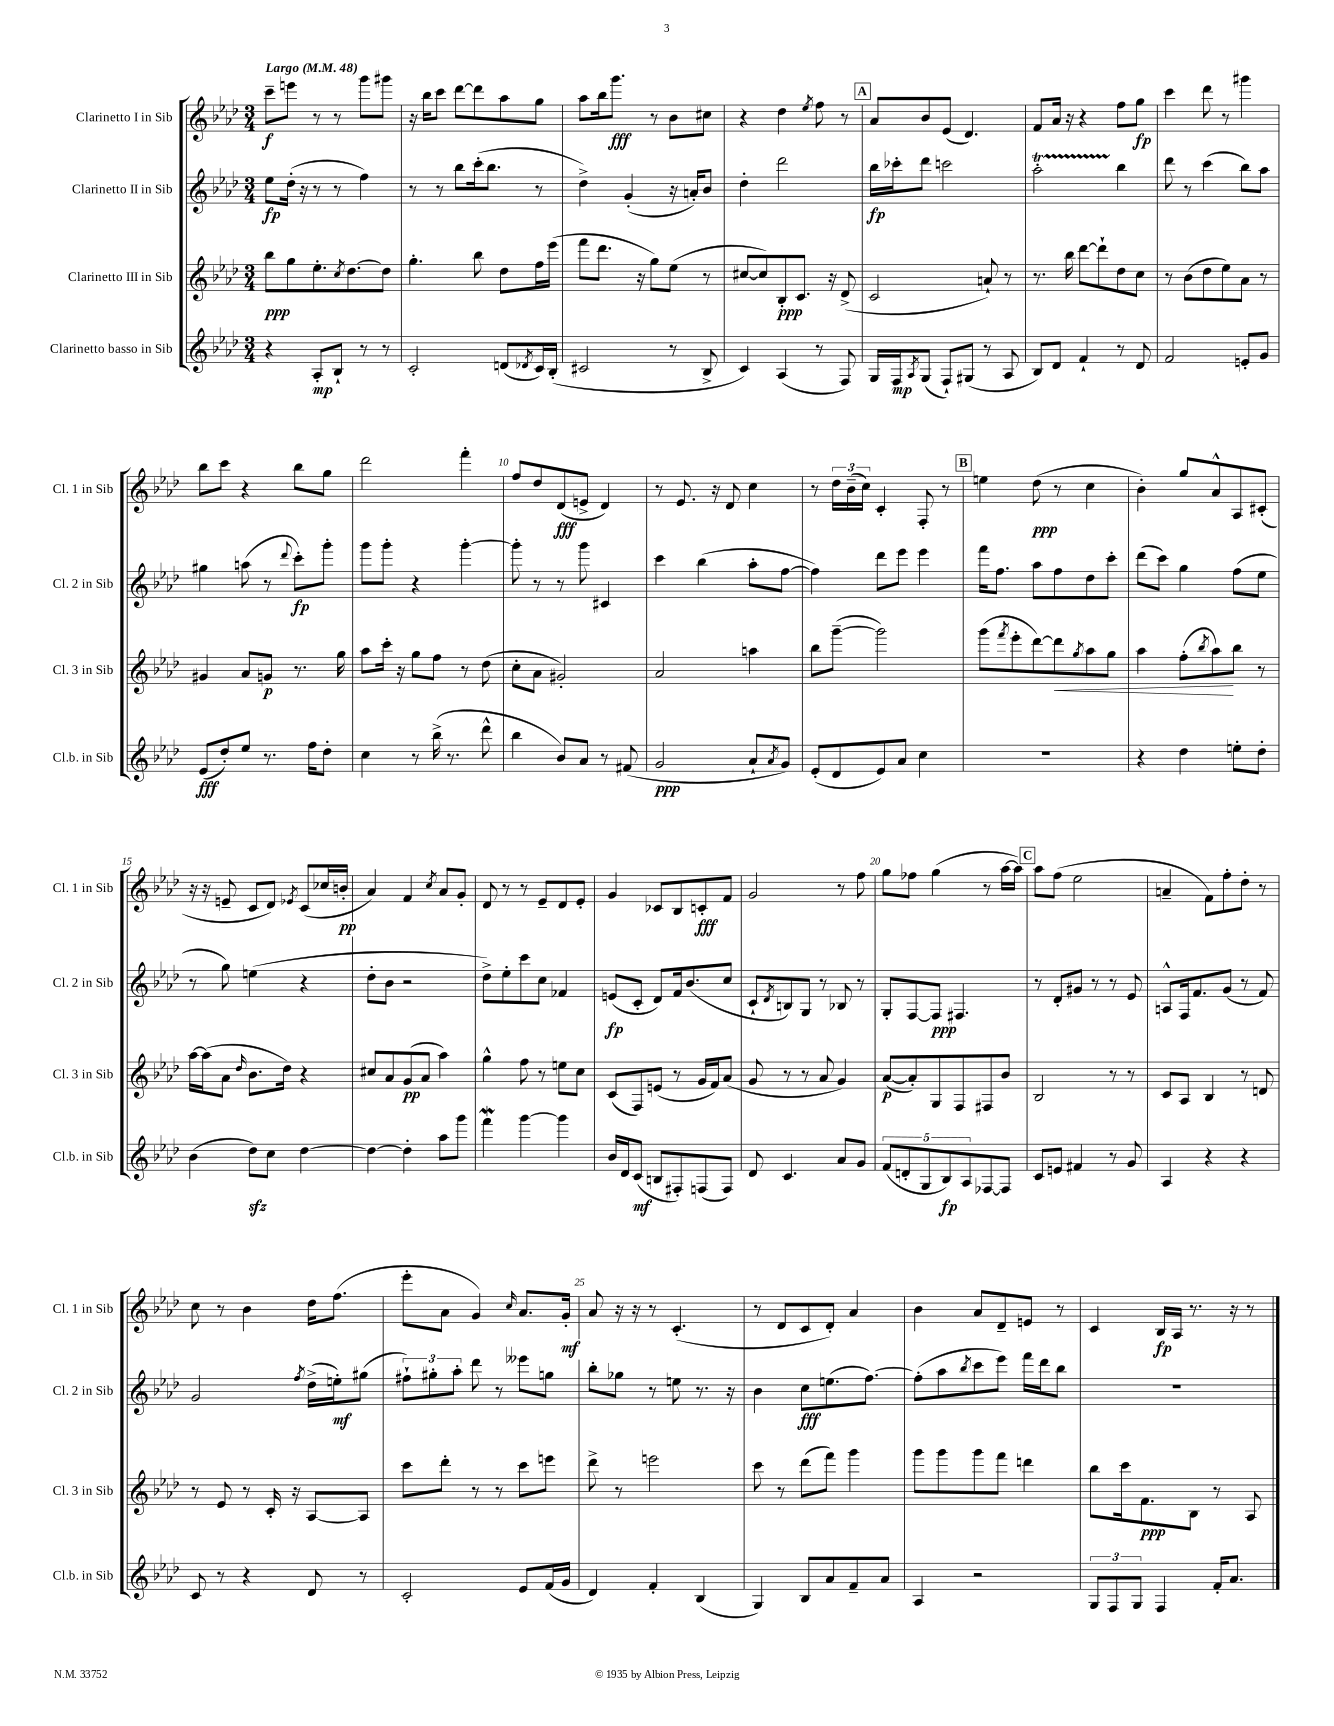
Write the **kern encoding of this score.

**kern	**dynam	**kern	**dynam	**kern	**dynam	**kern	**dynam
*part4	*part4	*part3	*part3	*part2	*part2	*part1	*part1
*staff4	*staff4	*staff3	*staff3	*staff2	*staff2	*staff1	*staff1
*I"Clarinetto basso in Sib	*	*I"Clarinetto III in Sib	*	*I"Clarinetto II in Sib	*	*I"Clarinetto I in Sib	*
*I'Cl.b. in Sib	*	*I'Cl. 3 in Sib	*	*I'Cl. 2 in Sib	*	*I'Cl. 1 in Sib	*
*clefG2	*	*clefG2	*	*clefG2	*	*clefG2	*
*k[b-e-a-d-]	*	*k[b-e-a-d-]	*	*k[b-e-a-d-]	*	*k[b-e-a-d-]	*
*M3/4	*	*M3/4	*	*M3/4	*	*M3/4	*
*MM48	*	*MM48	*	*MM48	*	*MM48	*
=1	=1	=1	=1	=1	=1	=1	=1
!	!	!	!	!	!	!LO:TX:a:B:t=Largo	!
4r	.	8bb-\L	ppp	8ee-\L	fp	8ccc~\L	f
.	.	8gg\	.	(16dd-'\Jk	.	8eeen\J	.
.	.	.	.	16r	.	.	.
8A-'/L	mp	8.ee-'\	.	8r	.	8r	.
8B-`/J	.	.	.	8r	.	8r	.
.	.	8qcc/	.	.	.	.	.
.	.	[8.dd-\	.	.	.	.	.
8r	.	.	.	4ff\)	.	8ggg\L	.
8r	.	8dd-\J]	.	.	.	8ggg#X\J	.
=2	=2	=2	=2	=2	=2	=2	=2
2c'/	.	4.gg'\	.	8r	.	16r	.
.	.	.	.	.	.	16bb-\KL	.
.	.	.	.	8r	.	8ccc\J	.
.	.	.	.	8bb-\L	.	[8ddd-\L	.
.	.	8bb-\	.	(16ccc'\k	.	8ddd-\]	.
.	.	.	.	8.bb-\J	.	.	.
(8dn/L	.	8dd-\L	.	.	.	8aa-\	.
8qd-X/	.	.	.	.	.	.	.
16c/L)	.	16ff\L	.	8r	.	8gg\J	.
(16B-'/JJ	.	(16eee-\JJ	.	.	.	.	.
=3	=3	=3	=3	=3	=3	=3	=3
2c#X/	.	8fff\L	.	4dd-^\)	.	8aa-\L	.
.	.	8.ddd-\J	.	.	.	16bb-\k	.
.	.	.	.	.	.	8.ggg\J	fff
.	.	.	.	(4g'/	.	.	.
.	.	16r	.	.	.	.	.
.	.	8gg\L)	.	.	.	8r	.
8r	.	(8ee-\J	.	16r	.	8b-\L	.
.	.	.	.	16an'/KL)	.	.	.
8B-^/	.	8r	.	8b-/J	.	8cc#X\J	.
=4	=4	=4	=4	=4	=4	=4	=4
4c/)	.	[8cc#X/L	.	4dd-'\	.	4r	.
.	.	8cc#/])	.	.	.	.	.
(4A-/	.	8B-'/	ppp	2ddd-\	.	4dd-\	.
.	.	8.c/J	.	.	.	.	.
.	.	.	.	.	.	8qee-/	.
8r	.	.	.	.	.	8ff\	.
.	.	16r	.	.	.	.	.
8F/)	.	(8d-^/	.	.	.	8r	.
!!LO:REH:place=s1:t=A
=5	=5	=5	=5	=5	=5	=5	=5
16G/LL	.	2c/	.	16bb-\LL	fp	8a-/L	.
16F/J	mp	.	.	16ccc-X'\J	.	.	.
8qA-/	.	.	.	.	.	.	.
(8G/J	.	.	.	8ddd-\J	.	8b-/	.
8F`/L)	.	.	.	2cccn\	.	(8e-/J	.
(8G#X/J	.	.	.	.	.	4.d-/)	.
8r	.	8an`/)	.	.	.	.	.
8A-/	.	8r	.	.	.	.	.
=6	=6	=6	=6	=6	=6	=6	=6
8B-/L)	.	8.r	.	2aa-T'\	.	8f/L	.
8d-/J	.	.	.	.	.	16a-/Jk	.
.	.	16bb-\	.	.	.	16r	.
4f`/	.	[8ddd-\L	.	.	.	4r	.
.	.	8ddd-`\]	.	.	.	.	.
8r	.	8dd-\	.	4bb-\	.	8ff\L	.
8d-/	.	8cc\J	.	.	.	8gg\J	fp
=7	=7	=7	=7	=7	=7	=7	=7
2f/	.	8r	.	8ddd-\	.	4ccc\	.
.	.	(8b-\L	.	8r	.	.	.
.	.	8dd-\	.	(4ccc\	.	8ddd-\	.
.	.	8ee-\)	.	.	.	8r	.
8en'/L	.	8a-\J	.	8bb-\L)	.	4ggg#X\	.
8g/J	.	8r	.	8aa-\J	.	.	.
!!LO:LB:g=z
=8	=8	=8	=8	=8	=8	=8	=8
(8e-/L	fff	4g#X/	.	4gg#X\	.	8bb-\L	.
8dd-'/)	.	.	.	.	.	8ccc\J	.
8ee-/J	.	8a-/L	.	(8aan\	.	4r	.
8.r	.	8gn/J	p	8r	.	.	.
.	.	.	.	8qqddd-/	.	.	.
.	.	8.r	.	8ccc'\L)	fp	8bb-\L	.
16ff\KL	.	.	.	.	.	.	.
8dd-'\J	.	.	.	8ggg'\J	.	8gg\J	.
.	.	16gg\	.	.	.	.	.
=9	=9	=9	=9	=9	=9	=9	=9
4cc\	.	8aa-\L	.	8ggg\L	.	2ddd-\	.
.	.	16ccc'\Jk	.	8ggg'\J	.	.	.
.	.	16r	.	.	.	.	.
8r	.	8gg\L	.	4r	.	.	.
(16bb-^\	.	8ff\J	.	.	.	.	.
8.r	.	.	.	.	.	.	.
.	.	8r	.	[4ggg'\	.	4fff'\	.
8ddd-^^\	.	(8dd-\	.	.	.	.	.
=10	=10	=10	=10	=10	=10	=10	=10
4bb-\	.	8cc'\L	.	8ggg'\]	.	8ff/L	.
.	.	8a-\J	.	8r	.	8dd-/	.
8b-/L)	.	2g#X'/)	.	8r	.	(8d-/	fff
8a-/J	.	.	.	8ggg\	.	8en^/J	.
8r	.	.	.	4c#X/	.	4d-/)	.
(8f#X/	.	.	.	.	.	.	.
=11	=11	=11	=11	=11	=11	=11	=11
2g/	ppp	2a-/	.	4ccc\	.	8r	.
.	.	.	.	.	.	8.e-/	.
.	.	.	.	(4bb-\	.	.	.
.	.	.	.	.	.	16r	.
.	.	.	.	.	.	8d-/	.
8a-`/L	.	4aan\	.	8aa-'\L	.	4cc\	.
8qa-/	.	.	.	.	.	.	.
8g/J)	.	.	.	[8ff\J	.	.	.
=12	=12	=12	=12	=12	=12	=12	=12
(8e-'/L	.	8bb-\L	.	4ff\])	.	8r	.
8d-/	.	([8ggg~\J	.	.	.	24dd-\LL	.
.	.	.	.	.	.	(24b-~\	.
.	.	.	.	.	.	24cc\JJ)	.
8e-/)	.	2ggg\])	.	8ddd-\L	.	4c'/	.
8a-/J	.	.	.	8eee-\J	.	.	.
4cc\	.	.	.	4eee-\	.	8F'/	.
.	.	.	.	.	.	8r	.
!!LO:REH:place=s1:t=B
=13	=13	=13	=13	=13	=13	=13	=13
2.r	.	(8ggg\L	.	16fff\KL	.	4een\	.
.	.	.	.	8.ff\J	.	.	.
.	.	8qfff/	.	.	.	.	.
.	.	8eee-'\	.	.	.	.	.
.	.	[8ddd-\)	.	8aa-\L	.	(8dd-\	ppp
!	!	!	!LO:HP:b	!	!	!	!
.	.	8ddd-\]	<	8ff\	.	8r	.
.	.	8qgg/	.	.	.	.	.
.	.	8aa-\	.	8dd-\	.	4cc\	.
.	.	8gg\J	.	8ccc'\J	.	.	.
=14	=14	=14	=14	=14	=14	=14	=14
4r	.	4aa-\	.	(8ddd-\L	.	4b-'\)	.
.	.	.	.	8ccc\J)	.	.	.
4dd-\	.	(8ff'\L	.	4gg\	.	8gg/L	.
.	.	8qbb-/	.	.	.	.	.
.	.	8aa-\)	.	.	.	8a-^^/	.
8een'\L	.	8bb-\J	[	(8ff\L	.	8A-/	.
8dd-'\J	.	8r	.	8ee-\J	.	(8c#X'/J	.
!!LO:LB:g=z
=15	=15	=15	=15	=15	=15	=15	=15
(4b-\	.	[16aa-\LL	.	8r	.	16r	.
.	.	(16aa-\J]	.	.	.	16r	.
.	.	8a-\J	.	8gg\)	.	8en~/	.
.	.	16qqdd-/	.	.	.	.	.
8dd-zz\L)	.	8.b-\L	.	(4een\	.	8c/L	.
8cc\J	.	.	.	.	.	8d-/J)	.
.	.	16dd-\Jk)	.	.	.	.	.
.	.	.	.	.	.	8qe-X/	.
[4dd-\	.	4r	.	4r	.	(8c/L	.
.	.	.	.	.	.	16cc-X/L	.
.	.	.	.	.	.	16bn'/JJ	pp
=16	=16	=16	=16	=16	=16	=16	=16
4dd-\_	.	8cc#X/L	.	8dd-'\L	.	4a-/)	.
.	.	8a-/	.	8b-\J	.	.	.
4dd-'\]	.	(8g/	pp	2r	.	4f/	.
.	.	8a-/J	.	.	.	.	.
.	.	.	.	.	.	8qcc/	.
8aa-\L	.	4aa-\)	.	.	.	8a-/L	.
8ggg\J	.	.	.	.	.	8g'/J	.
=17	=17	=17	=17	=17	=17	=17	=17
4fffW\	.	4gg^^\	.	8dd-^\L)	.	8d-/	.
.	.	.	.	8ee-'\	.	8r	.
[4ggg\	.	8ff\	.	8ccc\	.	8r	.
.	.	8r	.	8cc\J	.	8e-~/L	.
4ggg\]	.	8een\L	.	4f-X/	.	8d-/	.
.	.	8cc\J	.	.	.	8e-'/J	.
=18	=18	=18	=18	=18	=18	=18	=18
16b-/LL	.	(8c/L	.	(8en/L	fp	4g/	.
16d-/J	.	.	.	.	.	.	.
(8c/J	mf	8F/)	.	8c'/J	.	.	.
8Bn/L	.	(8en/J	.	8d-/L)	.	8c-X/L	.
8F#X'/)	.	8r	.	16f/k	.	8B-/	.
.	.	.	.	(8.b-/	.	.	.
(8Fn/	.	16g/LL	.	.	.	8cn'/	fff
.	.	16f/J)	.	.	.	.	.
8F/J)	.	(8a-/J	.	8cc/J	.	8f/J	.
=19	=19	=19	=19	=19	=19	=19	=19
8d-/	.	8g/	.	8c`/L	.	2g/	.
.	.	.	.	8qd-/	.	.	.
4.c/	.	8r	.	8Bn/)	.	.	.
.	.	8r	.	8G/J	.	.	.
.	.	8a-/	.	8r	.	.	.
8a-/L	.	4g/)	.	8B-X/	.	8r	.
8g/J	.	.	.	8r	.	8ff\	.
=20	=20	=20	=20	=20	=20	=20	=20
(10f/L	.	([8a-/L	p	8G'/L	.	8gg\L	.
10dn'/	.	.	.	.	.	.	.
.	.	8a-'/])	.	[8F/	.	8ff-X\J	.
10G/	.	.	.	.	.	.	.
.	.	8G/	.	8F/J]	ppp	(4gg\	.
10B-/)	fp	.	.	.	.	.	.
.	.	8F/	.	4.F#X/	.	.	.
10A-/	.	.	.	.	.	.	.
[8F-X/	.	8F#X/	.	.	.	8r	.
8F-/J]	.	8b-/J	.	.	.	[16aa-\LL	.
.	.	.	.	.	.	16aa-\JJ])	.
!!LO:REH:place=s1:t=C
=21	=21	=21	=21	=21	=21	=21	=21
8c/L	.	2B-/	.	8r	.	8aa-\L	.
8en/J	.	.	.	8d-'/L	.	(8ff\J	.
4f#X/	.	.	.	8g#X/J	.	2ee-\	.
.	.	.	.	8r	.	.	.
8r	.	8r	.	8r	.	.	.
8g/	.	8r	.	8e-/	.	.	.
=22	=22	=22	=22	=22	=22	=22	=22
4A-/	.	8c/L	.	8An^^/L	.	4an~/	.
.	.	8A-/J	.	16F/k	.	.	.
.	.	.	.	8.f/	.	.	.
4r	.	4B-/	.	.	.	8f\L)	.
.	.	.	.	(8g/J	.	8ff'\	.
4r	.	8r	.	8r	.	8dd-'\J	.
.	.	8dn/	.	8f/)	.	8r	.
!!LO:LB:g=z
=23	=23	=23	=23	=23	=23	=23	=23
8c/	.	8r	.	2g/	.	8cc\	.
8r	.	8e-/	.	.	.	8r	.
4r	.	8r	.	.	.	4b-\	.
.	.	16c'/	.	.	.	.	.
.	.	16r	.	.	.	.	.
.	.	.	.	8qff/	.	.	.
8d-/	.	[8A-/L	.	(16dd-^\LL	.	16dd-\KL	.
.	.	.	.	16een'\J)	mf	(8.ff\J	.
8r	.	8A-/J]	.	(8gg#X\J	.	.	.
=24	=24	=24	=24	=24	=24	=24	=24
2c'/	.	8ccc\L	.	12ff#X`\L)	.	8eee-'\L	.
.	.	.	.	12gg#X'\	.	.	.
.	.	8ddd-'\J	.	.	.	8a-\J	.
.	.	.	.	12aa-'\J	.	.	.
.	.	8r	.	8ddd-\	.	4g/)	.
.	.	8r	.	8r	.	.	.
.	.	.	.	.	.	16qqcc/	.
8e-/L	.	8ccc\L	.	8eee--X\L	.	8.a-/L	.
(16f/L	.	8eeen\J	.	8ggn\J	.	.	.
16g/JJ	.	.	.	.	.	16g'/Jk	mf
=25	=25	=25	=25	=25	=25	=25	=25
4d-/)	.	8ddd-^\	.	8bb-'\L	.	8a-/	.
.	.	8r	.	8gg-X\J	.	16r	.
.	.	.	.	.	.	16r	.
4f'/	.	2eeen\	.	8r	.	8r	.
.	.	.	.	8een\	.	(4.c'/	.
(4B-/	.	.	.	8.r	.	.	.
.	.	.	.	16r	.	.	.
=26	=26	=26	=26	=26	=26	=26	=26
4G/)	.	8ccc\	.	4b-\	.	8r	.
.	.	8r	.	.	.	8d-/L	.
8B-/L	.	(8ddd-\L	.	8cc\L	fff	8c/	.
8a-/	.	8fff\J)	.	(8.een\	.	8d-'/J)	.
8f~/	.	4ggg\	.	.	.	4a-/	.
.	.	.	.	[8.ff\J)	.	.	.
8a-/J	.	.	.	.	.	.	.
=27	=27	=27	=27	=27	=27	=27	=27
4A-/	.	8ggg\L	.	(8ff'\L]	.	4b-\	.
.	.	8ggg\	.	8aa-\	.	.	.
.	.	.	.	8qbb-/	.	.	.
2r	.	8ggg\	.	8ccc\	.	8a-/L	.
.	.	8fff\J	.	8eee-\J)	.	8d-~/	.
.	.	4dddn\	.	16fff\LL	.	8en/J	.
.	.	.	.	16ddd-\J	.	.	.
.	.	.	.	8bb-\J	.	8r	.
=28	=28	=28	=28	=28	=28	=28	=28
12G/L	.	8bb-\L	.	2.r	.	4c/	.
12F/	.	.	.	.	.	.	.
.	.	16ccc\k	.	.	.	.	.
12G/J	.	.	.	.	.	.	.
.	.	8.f\	ppp	.	.	.	.
4F/	.	.	.	.	.	16B-/LL	fp
.	.	.	.	.	.	16A-/JJ	.
.	.	8B-\J	.	.	.	8.r	.
16f'/KL	.	8r	.	.	.	.	.
8.a-/J	.	.	.	.	.	16r	.
.	.	8A-/	.	.	.	8r	.
==	==	==	==	==	==	==	==
*-	*-	*-	*-	*-	*-	*-	*-
